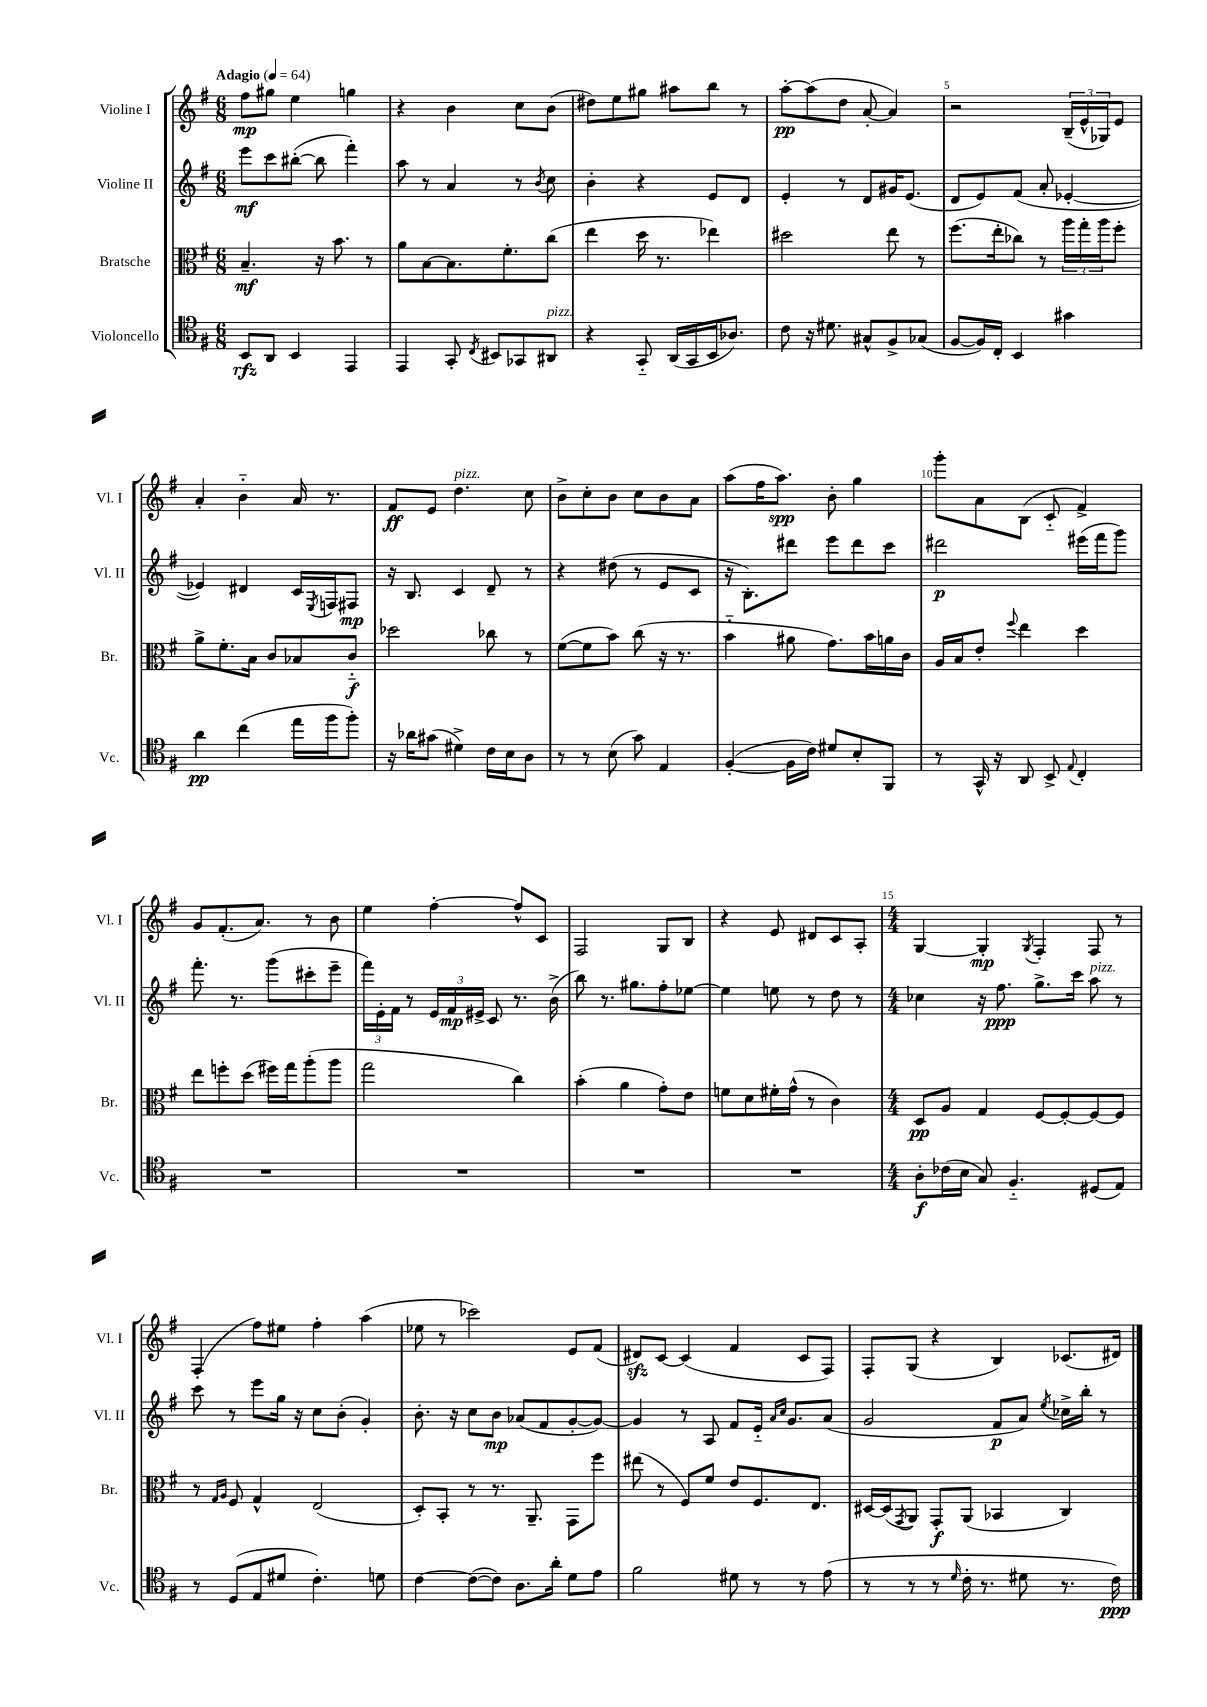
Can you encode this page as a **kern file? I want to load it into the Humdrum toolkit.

**kern	**kern	**kern	**kern
*staff4	*staff3	*staff2	*staff1
*clefC4	*clefC3	*clefG2	*clefG2
*k[f#]	*k[f#]	*k[f#]	*k[f#]
*M6/8	*M6/8	*M6/8	*M6/8
*MM64	*MM64	*MM64	*MM64
8BB	4.B~	8eee	8ff#
8AA	.	8ccc	8gg#
4BB	.	([8bb#'	4ee
.	16r	8bb#]	.
.	8.b	.	.
4EE	.	4fff#')	4gg
.	8r	.	.
=	=	=	=
4EE	8a	8aa	4r
.	[8B	8r	.
8GG'	8.B]	4a	4b
8qC	.	.	.
8BB#	.	.	.
.	8.f#'	.	.
8GG-	.	8r	8cc
.	.	8qb	.
8AA#	(8cc	8cc	(8b
=	=	=	=
4r	4ee	4b'	8dd#)
.	.	.	8ee
8GG'~	16dd	4r	8gg#
.	8.r	.	.
(16AA	.	.	8aa#
16GG	.	.	.
16BB	4ee-)	8e	8bb
8.A-)	.	.	.
.	.	8d	8r
=	=	=	=
8c	2dd#	4e'	[8aa'
16r	.	.	(8aa]
8.d#	.	.	.
.	.	8r	8dd
8G#^^	.	8d	[8a'
8F#^	8ee	16g#	4a])
.	.	(8.e	.
(8G-	8r	.	.
=	=	=	=
[8F#	(8.ff#	8d	2r
16F#])	.	8e)	.
16C'	16ee'	.	.
4BB	8cc-)	(8f#	.
.	8r	8a'	.
4g#	24aa	[4e-'	(24B~
.	24gg'	.	24e^^
.	24aa	.	24G-)
.	8ff#'	.	8e
=	=	=	=
4a	8a^	4e-])	4a'
.	8.f#'	.	.
(4cc	.	4d#	4b'~
.	16B	.	.
.	8c	.	.
16ee	8B-	16c	16a
.	.	8qE	.
16ff#	.	16F	8.r
8ff#')	8c'~	8F#	.
=	=	=	=
16r	2dd-	16r	8f#
16a-	.	8.B	.
(8g#	.	.	8e
4d#^)	.	4c	4.dd
16c	8cc-	8d~	.
16B	.	.	.
8A	8r	8r	8cc
=	=	=	=
8r	([8f#	4r	8b^
8r	8f#]	.	8cc'
(8B	8b)	(8dd#	8b
8g)	(8cc	8r	8cc
4E	16r	8e	8b
.	8.r	.	.
.	.	8c	8a
=	=	=	=
([4F#'	4b'~	16r	(8aa
.	.	8.B')	.
.	.	.	16ff#
.	.	.	8.aa)
16F#]	8a#	8ddd#	.
16c)	.	.	.
8d#	8.g)	8eee	8b'
8B'	.	8ddd#	4gg
.	16b	.	.
8FF#	16a	8ccc	.
.	16c	.	.
=	=	=	=
8r	16A	2ddd#	8ggg'
.	16B	.	.
16GG^^	8e'	.	8a
16r	.	.	.
.	8qqff#	.	.
8AA	4ee	.	(8B
8BB^	.	.	8c'~
8qqE	.	.	.
4C'	4dd	(16eee#	4f#^)
.	.	16fff#	.
.	.	8ggg)	.
=	=	=	=
2.r	8ee	8.fff#'	8g
.	8ff'	.	(8.f#'
.	.	8.r	.
.	(8dd	.	.
.	.	.	8.a)
.	16ff#)	(8ggg	.
.	16gg	.	.
.	(8aa'	8ccc#'	8r
.	8aa	8eee~	8b
=	=	=	=
2.r	2gg	24fff#)	4ee
.	.	24e'	.
.	.	24f#	.
.	.	8r	.
.	.	24e	[4ff#'
.	.	24f#	.
.	.	24e#^	.
.	.	8c	.
.	4cc)	8.r	8ff#^^]
.	.	.	8c
.	.	(16b^	.
=	=	=	=
2.r	(4b'	8bb)	2F#
.	.	8.r	.
.	4a	.	.
.	.	8.gg#	.
.	8g')	8ff#'	8G
.	8e	[8ee-	8B
=	=	=	=
2.r	8f	4ee-]	4r
.	8d	.	.
.	16f#'	8ee	8e
.	(16g^^	.	.
.	8r	8r	8d#
.	4c)	8dd	8c
.	.	8r	8A'
=	=	=	=
*M4/4	*M4/4	*M4/4	*M4/4
8A'	8D	4cc-	[4G
(16c-	8A	.	.
16B	.	.	.
8G)	4G	16r	4G']
.	.	8.ff#	.
4.F#'~	.	.	.
.	.	.	8qG
.	[8F#	8.gg^	4F#'
.	8F#'_	.	.
.	.	16ccc	.
(8D#	8F#_	8aa	8F#
8E)	8F#]	8r	8r
=	=	=	=
8r	8r	8ccc	(4F#'
.	16qqG	.	.
.	16qqA	.	.
(8D	8F#	8r	.
8E	4G^^	8eee	8ff#)
8d#	.	16gg	8ee#
.	.	16r	.
4.c')	(2E	8cc	4ff#'
.	.	(8b'	.
.	.	4g')	(4aa
8d	.	.	.
=	=	=	=
[4c	8D')	8.b'	8ee-
.	8BB'	.	8r
.	.	16r	.
(8c_	8r	8cc	2ccc-)
8c])	8.r	8b	.
8.A	.	(8a-	.
.	8.AA~	.	.
.	.	8f#	.
16a'	.	.	.
8d	8GG	[8g'	8e
8e	8ff#	8g_)	(8f#
=	=	=	=
2f#	(8ee#	4g]	8d#)
.	8r	.	[8c
.	8F#)	8r	(4c]
.	8f#	8A	.
8d#	8e	8f#	4f#
8r	8.F#	16e'~	.
.	.	16qqa	.
.	.	16qqcc	.
.	.	8.g	.
8r	.	.	8c
.	8.E	.	.
(8e	.	(8a	8F#)
=	=	=	=
8r	[16D#	2g	8F#'
.	(16D#]	.	.
.	8qGG	.	.
8r	8AA)	.	(8G
8r	8GG'	.	4r
16qqd	.	.	.
16c'	(8AA	.	.
8.r	.	.	.
.	4BB-	8f#	4B)
8d#	.	8a)	.
.	.	8qee	.
8.r	4C)	16cc-^	(8.c-
.	.	16bb'	.
.	.	8r	.
16c)	.	.	16d#)
==	==	==	==
*-	*-	*-	*-
